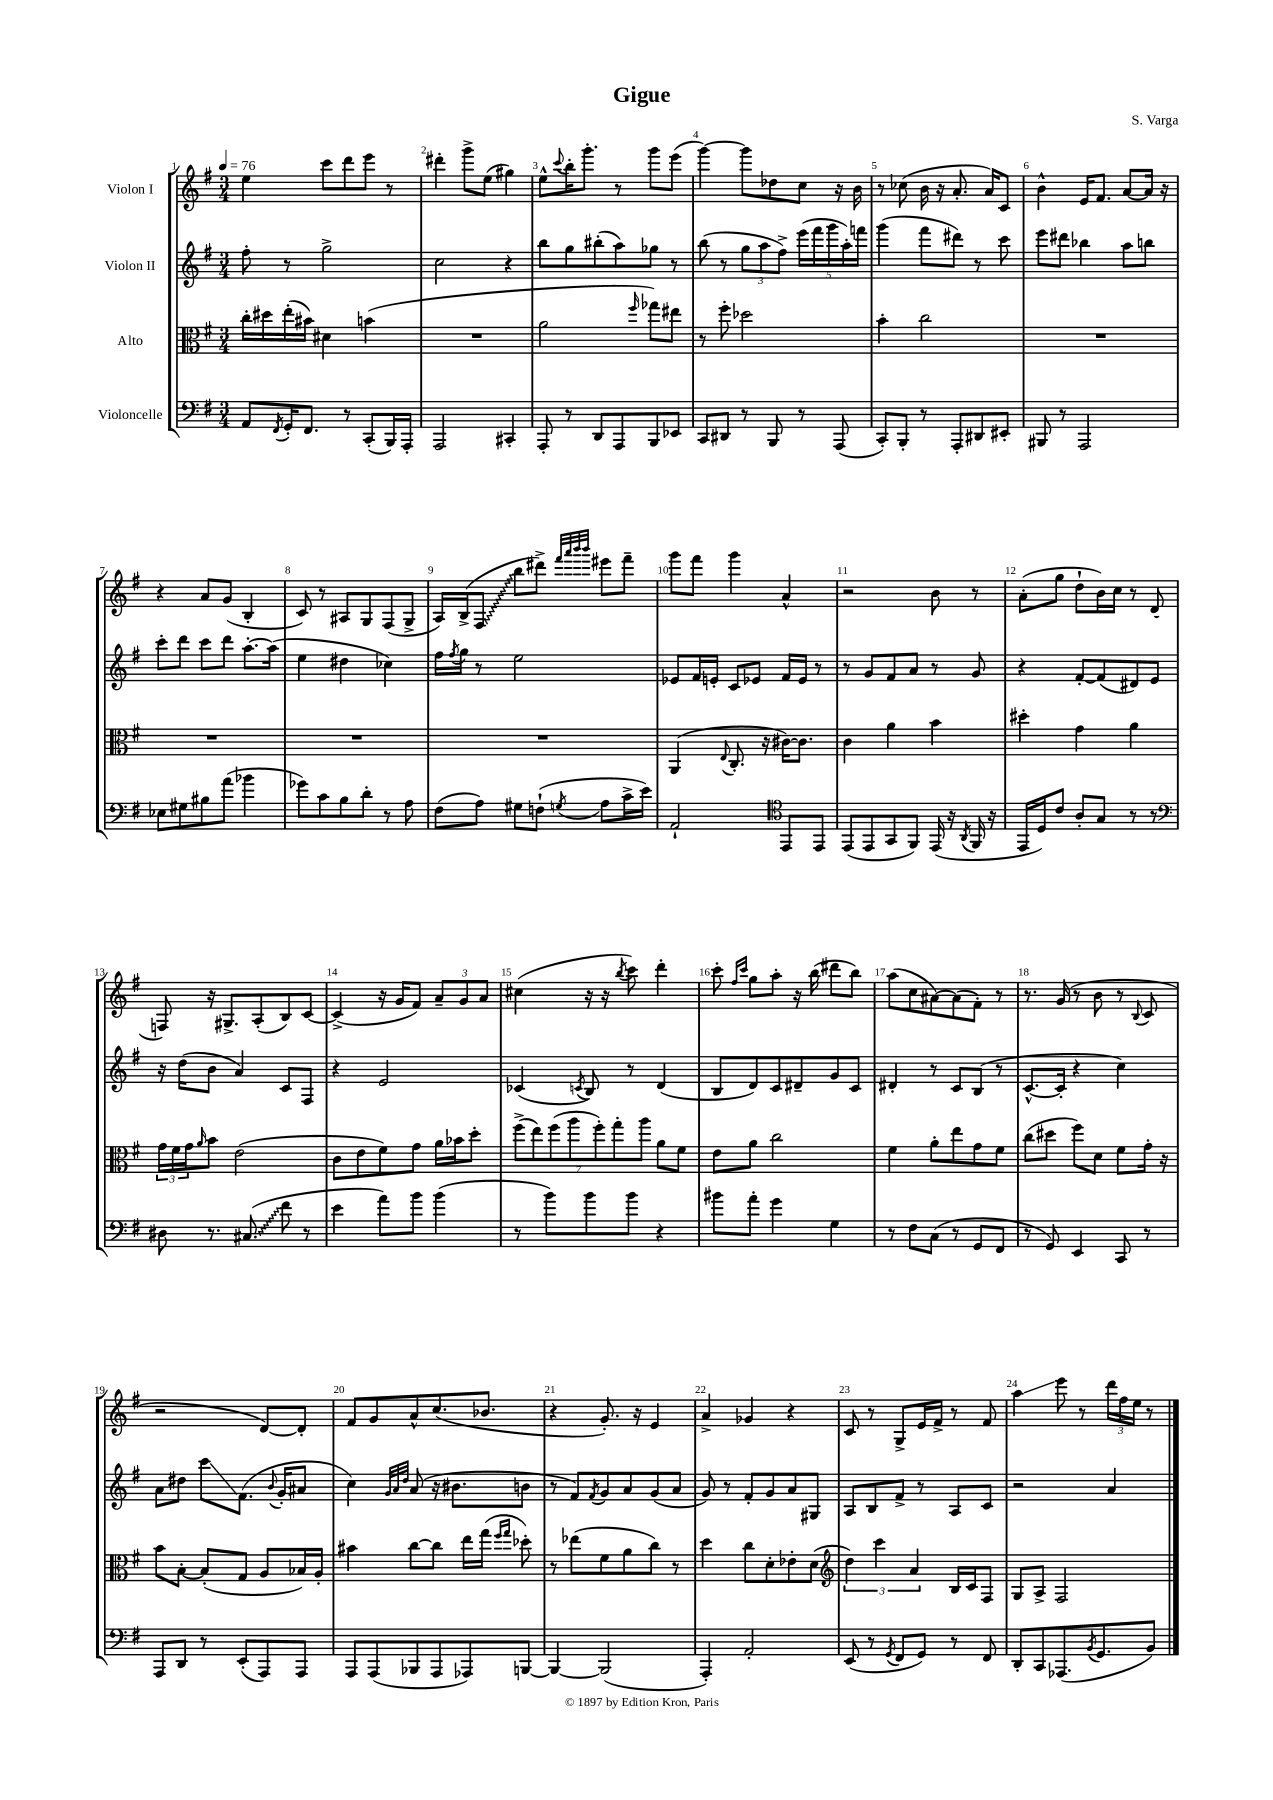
\header { title = "Gigue" composer = "S. Varga" }
<<
\new StaffGroup <<
\new Staff = "s0" \with { instrumentName = "Violon I" } {
    \clef treble \key g \major \numericTimeSignature \time 3/4 \tempo 4 = 76
    e''4 c'''8 d'''8 e'''8 r8 |
    dis'''4-. g'''8-> e''8( gis''4) |
    e''8-^ \appoggiatura { c'''8 } b''16-. g'''8.-. r8 g'''8 e'''8( |
    g'''4~) g'''8 des''8 c''8 r16 b'16 |
    r8 ces''8( b'16 r16 a'8.-. a'16) c'8 |
    b'4-^ e'16 fis'8. a'8~ a'16 r16 |
    r4 a'8 g'8( b4-. |
    c'8) r8 ais8 g8 fis8( g8-> |
    a16) b16->( \once \override Glissando.style = #'zigzag fis8\glissando b''8 dis'''8->) \grace { fis'''32 a'''32 b'''32 b'''32 } eis'''8 fis'''8-- |
    g'''8 fis'''8 g'''4 a'4-^ |
    r2 b'8 r8 |
    a'8-.( g''8 d''8-! b'16) c''16 r8 d'8( |
    f8) r16 gis8.-> a8-.( b8) c'8~ |
    c'4->( r16 g'16 fis'8) \tuplet 3/2 { a'8-- g'8 a'8 } |
    cis''4( r16 r16 \acciaccatura { b''8 } c'''8) d'''4-. |
    c'''8-. \grace { fis''16 c'''16 } g''8 a''8-. r16 b''16( dis'''8 b''8) |
    a''8( c''8 ais'8~) ais'8( fis'8-.) r8 |
    r8. g'16( r8 b'8 r8 \appoggiatura { b8 } c'8 |
    r2 d'8~) d'8-. |
    fis'8 g'8 a'8-^ c''8.( bes'8. |
    r4 g'8.-.) r16 e'4 |
    a'4-> ges'4 r4 |
    c'8 r8 g8-> e'16 fis'16-> r8 fis'8 |
    a''4\glissando e'''8 r8 \tuplet 3/2 { d'''16 fis''16 e''16 } r8 \bar "|." |
}
\new Staff = "s1" \with { instrumentName = "Violon II" } {
    \clef treble \key g \major \numericTimeSignature \time 3/4
    fis''8-. r8 g''2-> |
    c''2 r4 |
    b''8 g''8 bis''8-.( a''8) ges''8 r8 |
    b''8( r8 \tuplet 3/2 { g''8 a''8 fis''8->) } \tuplet 5/4 { e'''16( fis'''16 g'''16 a''16-.) f'''16 } |
    g'''4( fis'''8 dis'''8) r8 c'''8 |
    e'''8 dis'''8 bes''4 a''8 b''8 |
    c'''8-. d'''8 c'''8 d'''8 a''8.~-. a''16( |
    e''4 dis''4 ces''4) |
    fis''16 \acciaccatura { fis''8 } g''16 r8 e''2 |
    ees'8 fis'16 e'16-. c'8 ees'8 fis'16 ees'16 r8 |
    r8 g'8 fis'8 a'8 r8 g'8 |
    r4 fis'8~-. fis'8( dis'8) e'8 |
    r16 d''16( b'8 a'4) c'8 fis8 |
    r4 e'2 |
    ces'4( \acciaccatura { c'8 } b8) r8 d'4( |
    b8 d'8) c'8 dis'8-- g'8 c'8 |
    dis'4-. r8 c'8 b8( r8 |
    c'8.~-^ c'16-. r4 c''4) |
    a'8 dis''8 c'''8\glissando fis'8.( \appoggiatura { b'8 } g'16-. ais'8 |
    c''4) \grace { g'32 a'32 d''32 } a'8( r16 bis'8. b'8 |
    r8 fis'8) \acciaccatura { fis'8 } g'8 a'8 g'8( a'8 |
    g'8) r8 fis'8-. g'8 a'8 gis8 |
    a8 b8 fis'8-> r8 a8 c'8 |
    r2 a'4 \bar "|." |
}
\new Staff = "s2" \with { instrumentName = "Alto" } {
    \clef alto \key g \major \numericTimeSignature \time 3/4
    c''16-. dis''16 e''16-.( bis'16) dis'4 b'4( |
    R2. |
    a'2 \grace { fis''16 } ges''8) eis''8 |
    r8 fis''8-. des''2 |
    b'4-. c''2 |
    R2. |
    R2. |
    R2. |
    R2. |
    a,4( \appoggiatura { e8 } c8.-. r16 cis'16~) cis'8. |
    c'4 a'4 b'4 |
    dis''4-. g'4 a'4 |
    \tuplet 3/2 { g'16 fis'16 g'16 } \grace { a'16 } b'8 e'2( |
    c'8 e'8 fis'8) g'8 a'16 bes'16 d''8-. |
    \tuplet 7/4 { fis''8->( e''8) fis''8( a''8 fis''8-.) g''8-. a''8 } a'8 fis'8 |
    e'8 a'8 c''2 |
    fis'4 a'8-. e''8 g'8 fis'8 |
    c''8( dis''8 fis''8) d'8 fis'8 g'16-. r16 |
    b'8 b8~-. b8-.( g8 a8 bes16) a16-. |
    bis'4 c''8~ c''8 e''16 g''16( \grace { fis''16 g''16 } des''8-.) |
    r8 ees''8( fis'8 a'8 c''8) r8 |
    d''4 c''8 d'8-. ees'8-. d'8( |
    \clef treble \tuplet 3/2 { d''4) c'''4 a'4 } b16 c'16 fis8 |
    g8 a8-> fis2 \bar "|." |
}
\new Staff = "s3" \with { instrumentName = "Violoncelle" } {
    \clef bass \key g \major \numericTimeSignature \time 3/4
    a,8 \acciaccatura { fis,8 } g,16-. fis,8. r8 c,8-.( b,,16) a,,16-. |
    a,,2 cis,4-. |
    a,,8-. r8 d,8 a,,8 b,,8 ees,8 |
    c,8 dis,8 r8 b,,8 r8 a,,8( |
    c,8-.) b,,8-. r8 a,,8-. dis,8 eis,8-. |
    bis,,8 r8 a,,2 |
    ees8 gis8 bis8 a'8( bes'4 |
    ges'8) c'8 b8 d'8-. r8 a8 |
    fis8( a8) gis8 f8-!( \acciaccatura { g8 } a8 c'16-> e'16) |
    a,2-! \clef tenor e,8 e,8 |
    e,8( e,8 g,8 fis,8) e,16( r16 \acciaccatura { a,8 } fis,16 r16 |
    e,16 d16) c'8 a8-. g8 r8 r8 |
    \clef bass dis8 r8. \once \override Glissando.style = #'zigzag cis8.\glissando( fis'8 r8 |
    e'4 a'8) b'8 b'4( |
    r8 b'8) b'8 b'8 r4 |
    bis'8 a'8-. g'4 g4 |
    r8 fis8 c8( r8 g,8 fis,8 |
    r8 g,8) e,4 c,8 r8 |
    a,,8 d,8 r8 e,8-.( a,,8) a,,8 |
    a,,8 a,,8( bes,,8 a,,8 aes,,8) b,,8~ |
    b,,4~ b,,2( |
    a,,4-.) a,2-. |
    e,8( r8 \acciaccatura { g,8 } fis,8 g,8) r8 fis,8 |
    d,8-. c,8 aes,,8.( \acciaccatura { b,8 } g,8. b,8) \bar "|." |
}
>>
>>
\layout { \context { \Score \override BarNumber.break-visibility = ##(#f #t #t) barNumberVisibility = #all-bar-numbers-visible } }
